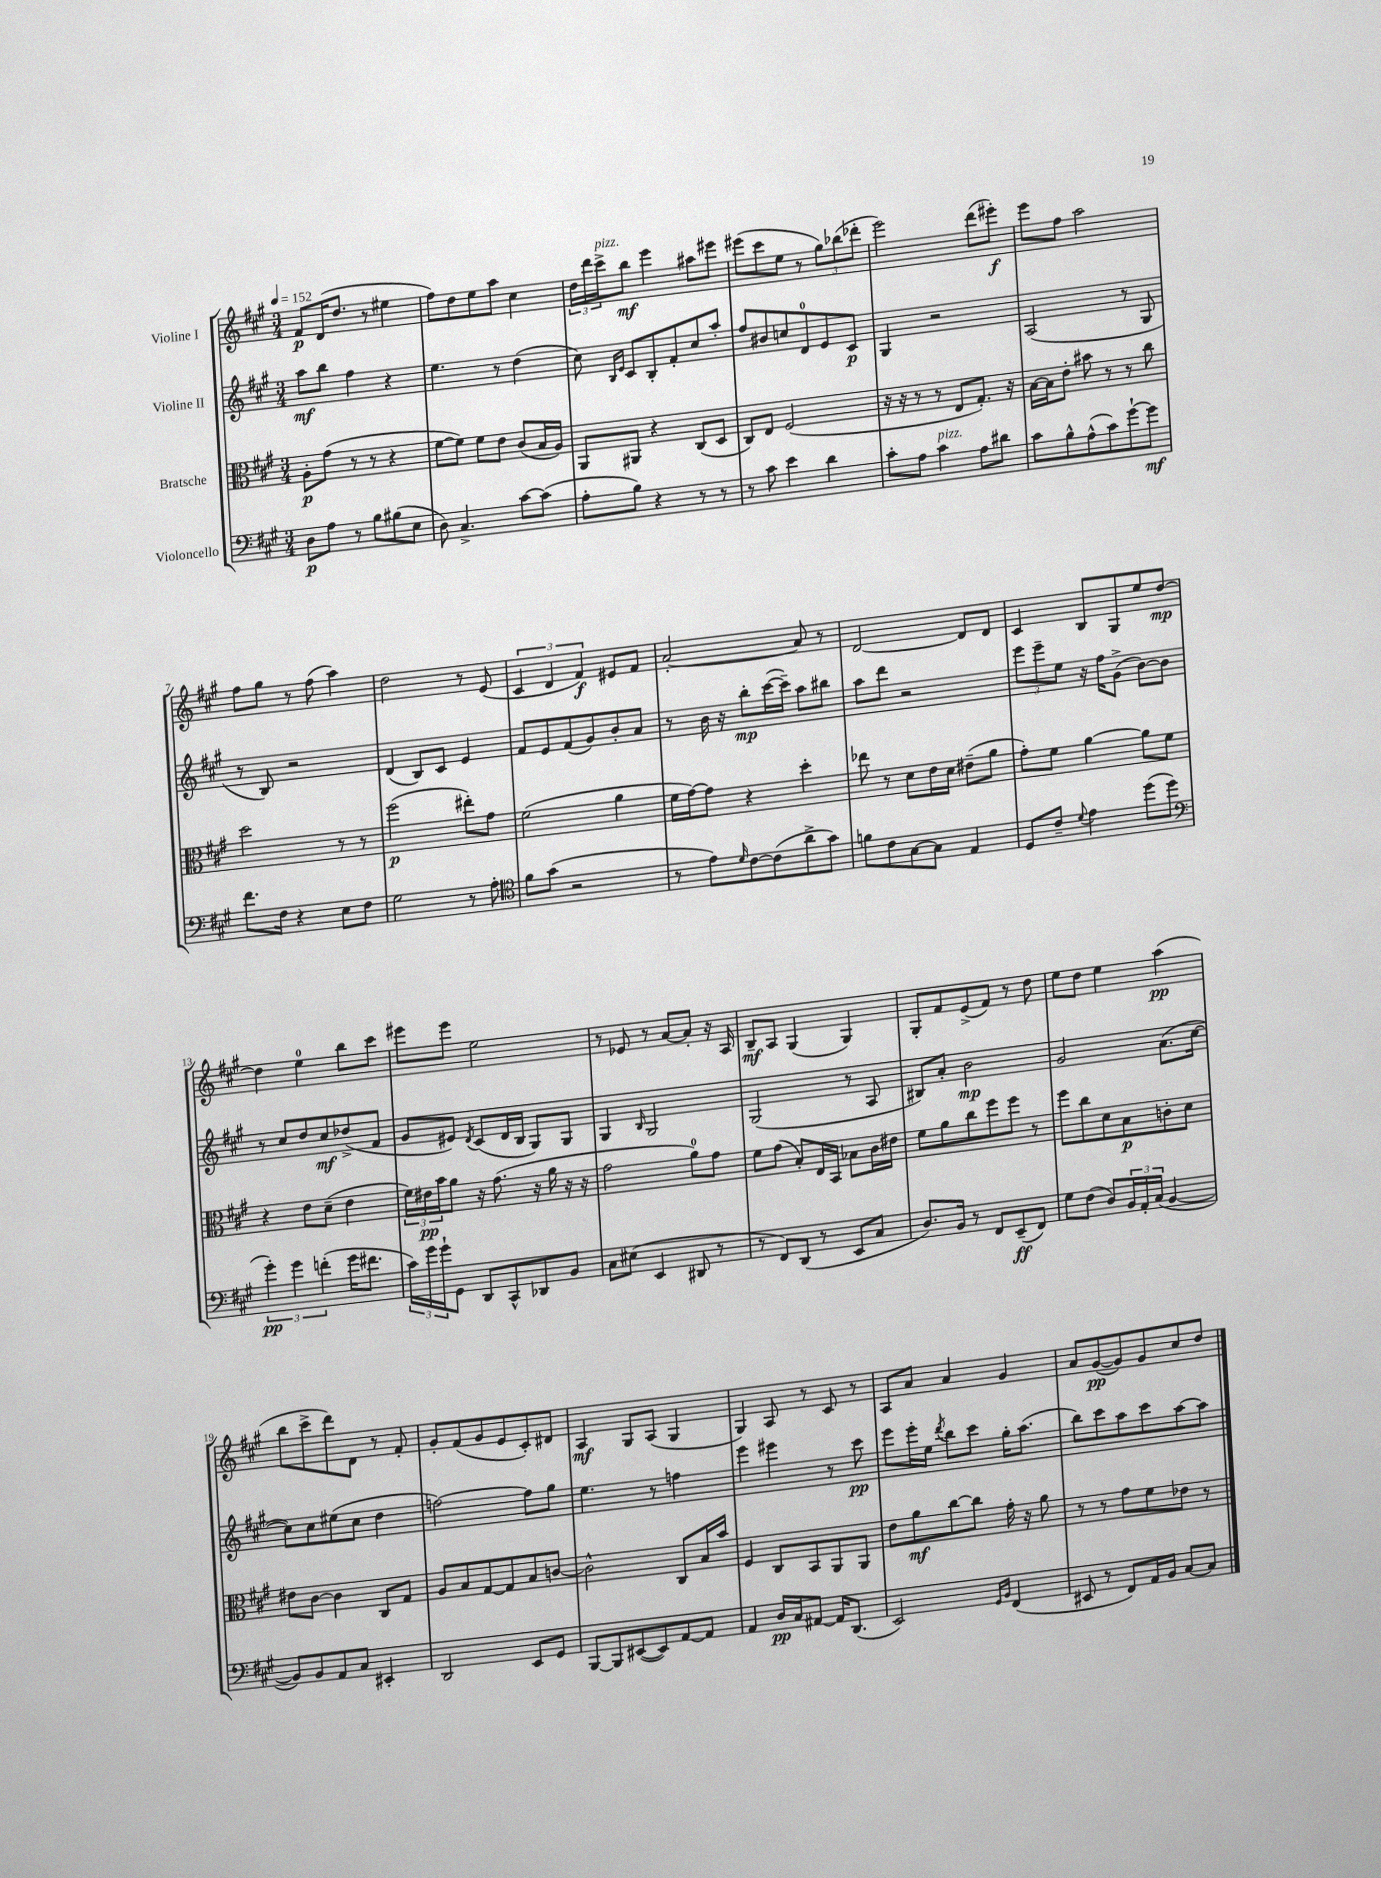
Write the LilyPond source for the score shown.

<<
\new StaffGroup <<
\new Staff = "s0" \with { instrumentName = "Violine I" } {
    \clef treble \key a \major \numericTimeSignature \time 3/4 \tempo 4 = 152
    fis'8\p d'16( d''8. r8 eis''4 |
    fis''8) d''8 e''8 a''8 cis''4 |
    \tuplet 3/2 { d''16 d'''16 cis'''16->^\markup { \italic "pizz." } } b''8\mf e'''4 ais''8 eis'''8 |
    eis'''8( cis'''8 e''8 r8 \tuplet 3/2 { gis''8) bes''8( des'''8-. } |
    e'''2) d'''8( eis'''8-.\f) |
    e'''8 fis''8 a''2 |
    fis''8 gis''8 r8 fis''8( a''4) |
    d''2 r8 e'8( |
    \tuplet 3/2 { cis'4 d'4 fis'4\f) } eis'8 fis'8 |
    a'2~-. a'8 r8 |
    d'2~ d'8 d'8 |
    cis'4 b8 gis8 e''8 d''8~\mp |
    d''4 e''4-0 b''8 cis'''8 |
    eis'''8 eis'''8 e''2 |
    r8 ees'8 r8 a'8~ a'8-. r16 a16 |
    b8--\mf a8 gis4( gis4) |
    gis8-. fis'8 e'8->( fis'8) r8 d''8 |
    e''8 d''8 e''4 a''4\pp( |
    b''8 cis'''8-> d'''8) d'8 r8 fis'8-. |
    gis'8-. fis'8( gis'8 e'8 cis'8-.) dis'8 |
    a4\mf gis8 a8( gis4 |
    gis4) a8 r8 cis'8 r8 |
    a8 a'8 a'4 gis'4 |
    a'8 gis'8~\pp( gis'8) gis'8 cis''8 d''8 \bar "|." |
}
\new Staff = "s1" \with { instrumentName = "Violine II" } {
    \clef treble \key a \major \numericTimeSignature \time 3/4
    a''8\mf b''8 fis''4 r4 |
    e''4. r8 d''4( |
    cis''8) \grace { b16 e'16 } cis'8 b8-. fis'8-. cis''8 a''8-. |
    fis''8 bis'8 c''8 d'8-0 e'8 cis'8\p |
    gis4 r2 |
    a2( r8 gis8 |
    r8 b8) r2 |
    d'4( b8) cis'8 e'4 |
    fis'8 e'8 fis'8( gis'8) b'8-. a'8 |
    r8 b'16 r16 b''8-.\mp cis'''16~( cis'''16--) a''8 bis''8 |
    a''8 d'''8 r2 |
    \tuplet 3/2 { e'''8 e'''8-- e''8 } r16 fis''16 gis'8->( b'8~) b'8 |
    r8 cis''8 d''8 cis''8\mf des''8->( fis'8 |
    gis'8 eis'8) \acciaccatura { d'8 } cis'8( d'16 b16 gis8) gis8 |
    gis4 \grace { b16 } gis2 |
    gis2( r8 a8 |
    bis8) a'8-. b'2\mp |
    gis'2 a'8.( cis''16~ |
    cis''8) cis''8 eis''8( cis''8 d''4 |
    f''2~) f''8 gis''8 |
    e''4. r8 f''4 |
    e'''4 eis'''4 r8 cis'''8\pp |
    e'''8 e'''16-. e''16 \acciaccatura { d'''8 } b''8 cis'''8 gis''16-. a''8.( |
    b''8) cis'''8 a''8 cis'''8 a''8~ a''8 \bar "|." |
}
\new Staff = "s2" \with { instrumentName = "Bratsche" } {
    \clef alto \key a \major \numericTimeSignature \time 3/4
    a8-.\p gis'8( r8 r8 r4 |
    fis'8~ fis'8) fis'8 e'8 cis'8( b16 a16) |
    a,8 ais,8 r4 cis8( d8 |
    cis8) e8 fis2( |
    r16 r16 r8 r8 e8 gis8.-.) r16 |
    b16~ b16 e'8-. bis'8 r8 r8 cis''8 |
    d''2 r8 r8 |
    fis''2\p( eis''8-.) gis'8 |
    fis'2( a'4 |
    fis'16 gis'16~) gis'8 r4 d''4-. |
    ees''8 r8 d'8 e'16 d'16 eis'8--( a'8 |
    gis'8-.) fis'8 a'4~ a'8 fis'8 |
    r4 e'8 d'8--( e'4 |
    \tuplet 3/2 { fis'16) eis'16\pp b'16 } a'8 r16 gis'8.( r16 a'16 r16 r16 |
    gis'2 a'8-0) gis'8 |
    fis'8 gis'8( b8-.) e16 b,16 bes8 cis'16 eis'16 |
    fis'8 a'8 cis''8 fis''8 fis''8 r8 |
    fis''8 cis''8 d'8 b8\p c'8-. d'8 |
    eis'8 cis'8~ cis'4 cis8 gis8 |
    a8 b8 gis8~ gis8 b8 c'8~ |
    c'2-^ cis8 b16 b'16 |
    fis4 cis8 b,8 a,8 a,8 |
    e'8 a'8\mf cis''8~ cis''8 gis'16-. r16 a'8 |
    r8 r8 gis'8 fis'8 ees'8 r8 \bar "|." |
}
\new Staff = "s3" \with { instrumentName = "Violoncello" } {
    \clef bass \key a \major \numericTimeSignature \time 3/4
    d8\p a8 r8 b8 bis8( e8 |
    d8) cis4.-> cis'8~ cis'8( |
    a8-. b8) r4 r8 r8 |
    r8 cis'8 e'4 d'4 |
    cis'8-. a8 cis'4^\markup { \italic "pizz." } a8 dis'8 |
    cis'8 b8-^ a8-^( cis'8) gis'8~-! gis'8\mf |
    fis'8. fis16 r4 e8 fis8 |
    gis2 r8 a8-. |
    \clef tenor fis'8 gis'8( r2 |
    r8 e'8) \grace { d'16 } cis'8~ cis'8( a'8-> gis'8) |
    f'8 cis'8 gis8~ gis8 e4 |
    d8 cis'8-- \appoggiatura { d'8 } e'4 d''8( d''8 |
    \clef bass \tuplet 3/2 { gis'4-.\pp) gis'4 f'4-.( } gis'16 fis'8. |
    \tuplet 3/2 { cis'16) gis'16 gis'16-! } gis,8 d,8 cis,8-^ des,8 b,8 |
    cis8 eis8( e,4 dis,8 r8 |
    r8 fis,8) d,8( r8 e,8 cis8 |
    d8.) b,16 r8 fis,8 e,8--\ff( fis,8) |
    gis8 fis8( d8) \tuplet 3/2 { b,16 a,16-. cis16( } b,4~ |
    b,8) b,8 a,8 cis8 eis,4-. |
    d,2 e,8 gis,8 |
    b,,8~ b,,8 eis,8~( eis,8) a,8~ a,8 |
    a,4 d16\pp cis16 ais,8~ ais,16 d,8.( |
    e,2) \grace { gis,16 b,16 } fis,4( |
    eis,8 r8 fis,8) a,16 b,16 cis8~ cis8 \bar "|." |
}
>>
>>
